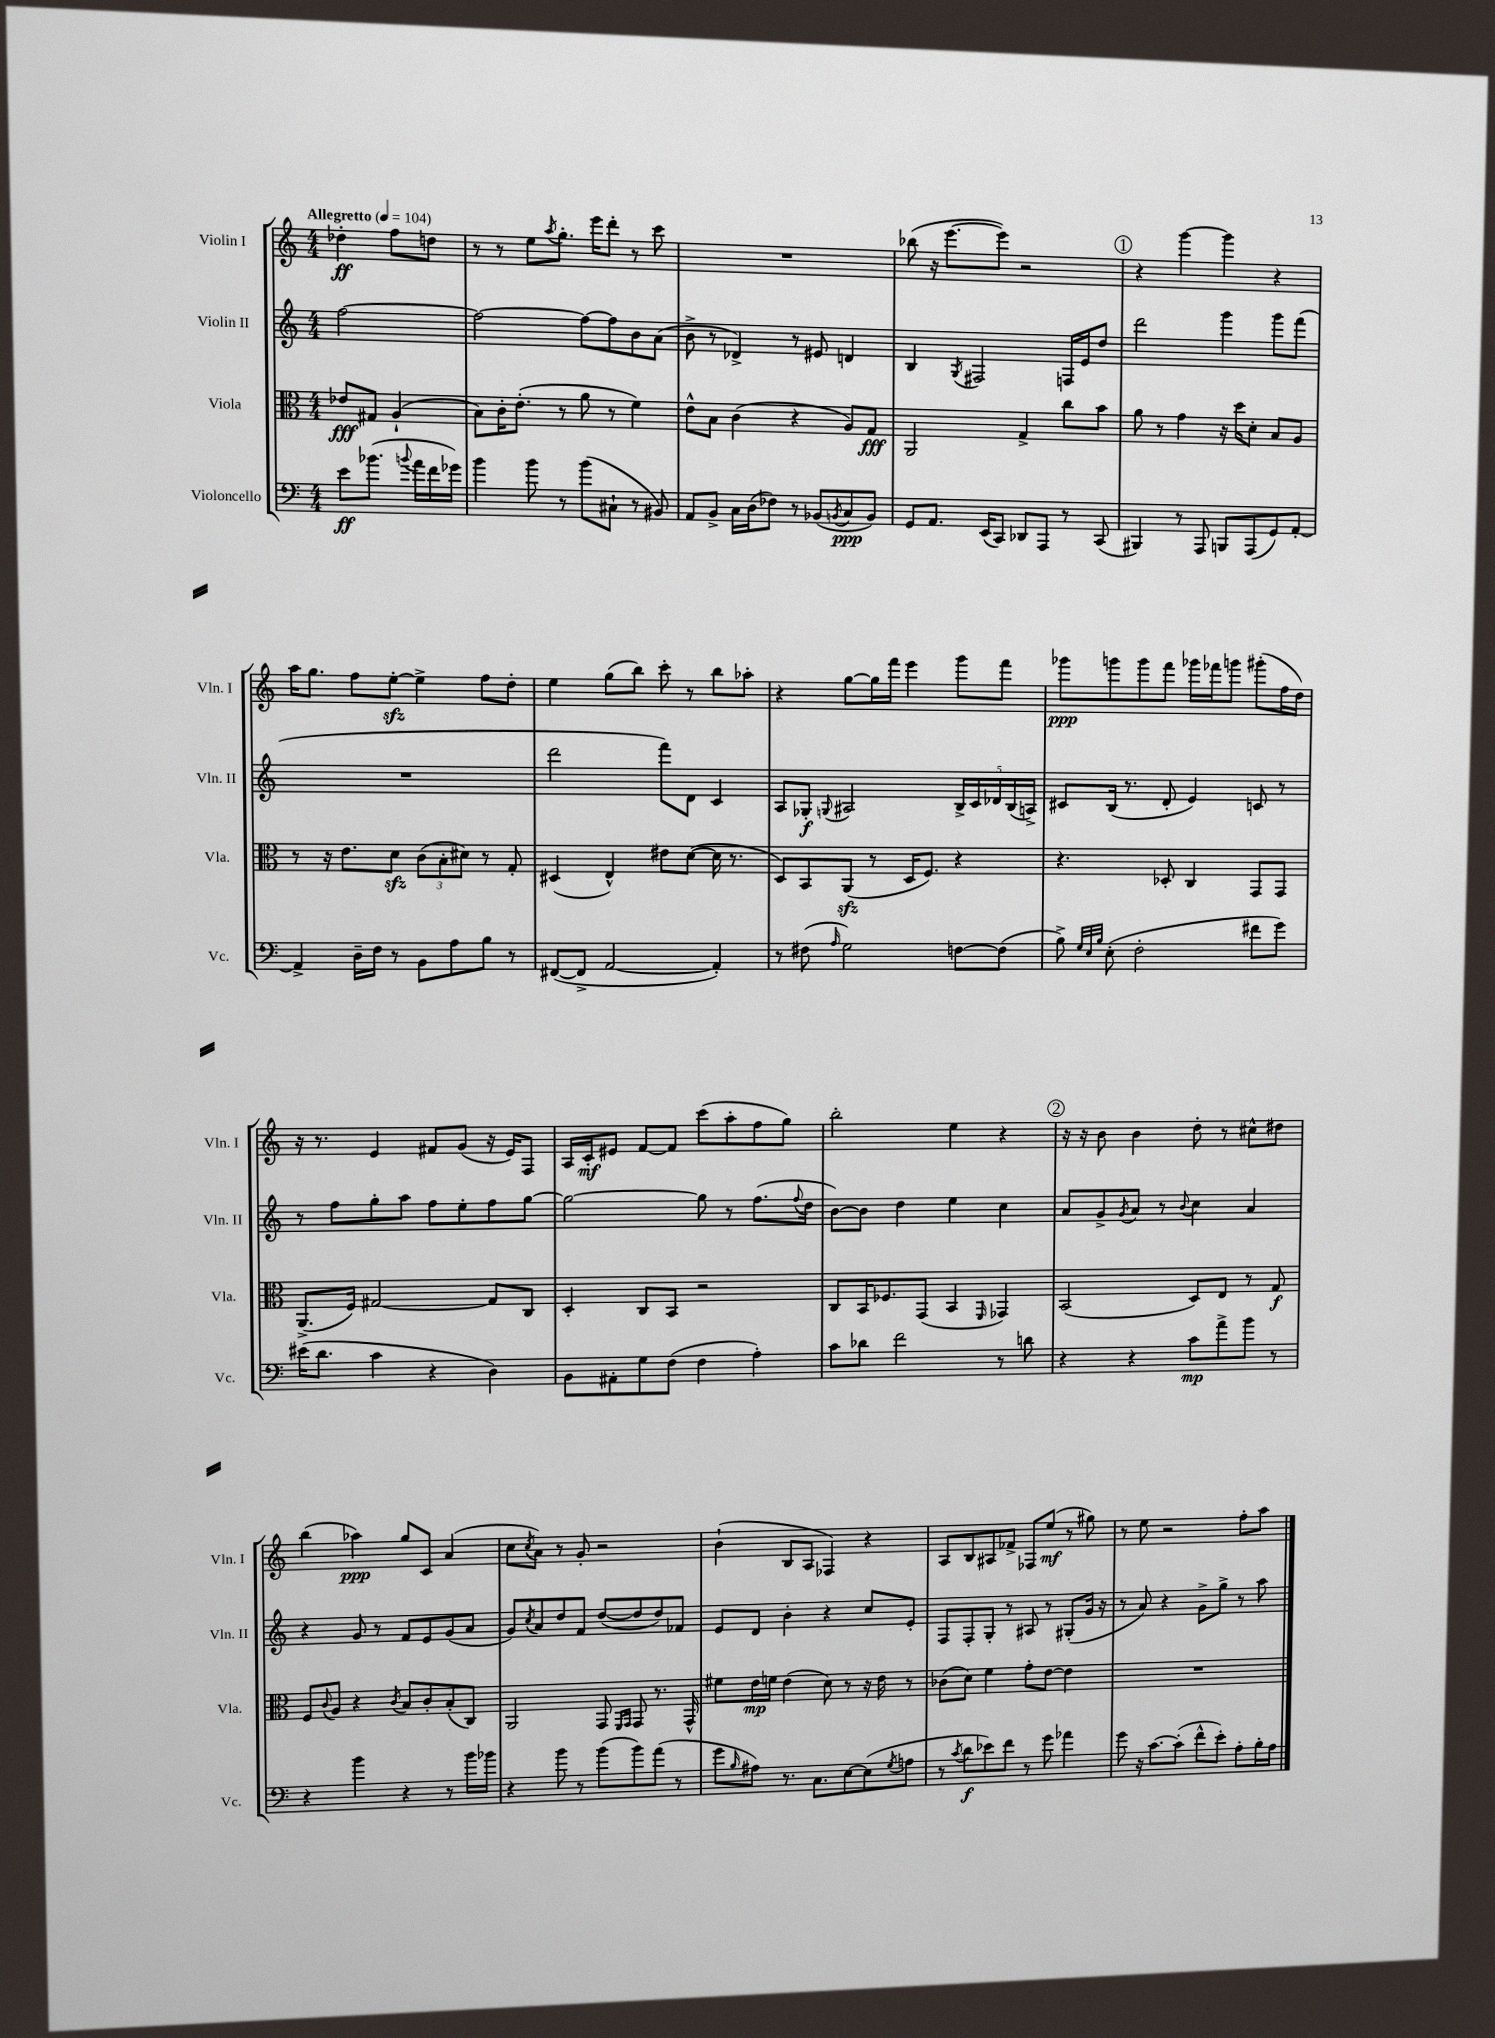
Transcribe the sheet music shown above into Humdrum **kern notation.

**kern	**kern	**kern	**kern
*staff4	*staff3	*staff2	*staff1
*clefF4	*clefC3	*clefG2	*clefG2
*k[]	*k[]	*k[]	*k[]
*M4/4	*M4/4	*M4/4	*M4/4
*MM104	*MM104	*MM104	*MM104
8e	8e-	[2ff	4dd-'
(8.b-	8G#	.	.
.	(4A`	.	8ff
8qqb	.	.	.
16a	.	.	.
16f	.	.	8dd
16g-)	.	.	.
=	=	=	=
4b	8B)	2ff_	8r
.	16c'	.	8r
.	(8.e'	.	.
8b	.	.	8ee
.	.	.	8qaa
8r	8r	.	8.gg'
(8b	8a	8ff_	.
.	.	.	16eee
8C#`	8r	8ff]	8ddd'
8r	4f)	8b	8r
8BB#)	.	(8a	8ccc
=	=	=	=
8AA	8e^^	8b^	1r
8BB^	8B	8r	.
16C	(4c	4d-^)	.
(16D	.	.	.
8F-)	.	.	.
8r	4r	8r	.
(8BB-	.	8e#	.
8qBB	.	.	.
8C	8A)	4d	.
8BB)	8G	.	.
=	=	=	=
8GG	2AA	4B	(8bb-
8.AA	.	.	16r
.	.	.	[8.eee
.	.	8qG	.
.	.	2F#	.
(16EE	.	.	.
8CC)	.	.	8eee])
8DD-	4G^	.	2r
8AAA	.	.	.
8r	8cc	16F	.
.	.	16e	.
(8CC	8b	8dd	.
=	=	=	=
4BBB#)	8a	2ddd	4r
.	8r	.	.
8r	4g	.	[4ggg
8AAA	.	.	.
8BBB	16r	4ggg	4ggg]
.	16dd	.	.
(8AAA	8d'	.	.
8GG)	8B	8ggg	4r
[8AA'	8A	(8fff	.
=	=	=	=
4AA^]	8r	1r	16aa
.	.	.	8.gg
.	16r	.	.
.	8.e	.	.
16D~	.	.	8ff
16F	.	.	.
8r	8d	.	[8ee'
8BB	(12c	.	4ee^]
.	12B'	.	.
8A	.	.	.
.	12d#)	.	.
8B	8r	.	8ff
8r	8G'	.	8dd'
=	=	=	=
([8FF#	(4D#	2ddd	4ee
8FF#^]	.	.	.
[2AA	4E^^)	.	(8gg
.	.	.	8bb)
.	8e#	8fff)	8ccc'
.	([8d	8d	8r
4AA'])	16d]	4c	8bb
.	8.r	.	.
.	.	.	8aa-'
=	=	=	=
8r	8D)	8A	4r
(8F#	8BB	8G-'	.
16qqA	.	8qqG	.
2G)	(8AA	2A#	[8gg
.	8r	.	16gg]
.	.	.	16fff
.	16D	.	4eee
.	8.F)	.	.
[8F	4r	20B^	8ggg
.	.	20c	.
.	.	20d-	.
(8F]	.	.	8fff
.	.	(20B	.
.	.	20A^)	.
=	=	=	=
8B^)	4.r	8c#	8ggg-
32qqG	.	.	.
32qqE	.	.	.
32qqB	.	.	.
(8E'	.	(16B	8ggg
.	.	8.r	.
2F'	.	.	8ggg
.	8D-'	8d'	8fff
.	4C	4e)	16ggg-
.	.	.	16fff-
.	.	.	8ggg
8f#	8GG	8c	(8ggg#'
8g)	8GG	8r	16ff
.	.	.	16dd)
=	=	=	=
(16e#	(8.AA^	8r	16r
8.d	.	.	8.r
.	.	8ff	.
.	16F)	.	.
4c	[2G#	8gg'	4e
.	.	8aa	.
4r	.	8ff	8f#
.	.	8ee'	(8g
4D)	8G#]	8ff	16r
.	.	.	16e)
.	8C	[8gg	8F
=	=	=	=
8BB	4D'	2gg_	16A
.	.	.	16c'
8AA#'	.	.	8e#
8G	8C	.	[8f
(8F	8BB	.	8f]
4F	2r	8gg]	(8ccc
.	.	8r	8aa'
4A')	.	(8.ff	8ff
.	.	.	8gg)
.	.	8qqff	.
.	.	16dd	.
=	=	=	=
8c	8C	[8b)	2bb'
8d-	16BB	8b]	.
.	8.F-	.	.
2f	.	4dd	.
.	(8GG	.	.
.	4BB	4ee	4ee
.	16qqFF	.	.
8r	4GG-)	4cc	4r
8d	.	.	.
=	=	=	=
4r	(2BB	8a	16r
.	.	.	16r
.	.	8g^	8b
.	.	8qg	.
4r	.	8a	4b
.	.	8r	.
.	.	8qqb	.
8c	8D)	4cc	8dd'
8a^	8E	.	8r
8b	8r	4a	8cc#^^
8r	8G	.	8dd#
=	=	=	=
4r	8F	4r	(4bb
.	8qqc	.	.
.	8A	.	.
4b	4r	8g	4aa-)
.	.	8r	.
.	8qc	.	.
4r	8B	8f	8gg
.	8c'	8e	8c
8r	(8B'	(8g	(4a
16b	8C)	8a	.
16b-	.	.	.
=	=	=	=
4r	2AA	8g)	8cc
.	.	8qcc	8qcc
.	.	8a	8a)
8b	.	8dd	8r
8r	.	8f	8g'
(8b	8GG	([8dd	2r
.	16qqFF	.	.
.	16qqGG	.	.
8b)	8GG	8dd]	.
(8a	8.r	8dd)	.
8r	.	8f-	.
.	16GG^^	.	.
=	=	=	=
8g	8f#	8e	(4b`
16qqB	.	.	.
8A#)	16e	8d	.
.	16f	.	.
8.r	(4e	4b'	8B
.	.	.	8A
8.C	.	.	.
.	8d)	4r	4F-)
[8E	8r	.	.
(8E]	16r	8cc	4r
.	16e	.	.
8qG	.	.	.
8A	8r	8e'	.
=	=	=	=
8r	(8c-	8F	8A
8qc	.	.	.
8d	8d)	8F'	8B
8e-)	4f	8G'	8A#
8f	.	8r	8f-^
8r	8g'	8A#	8F-
8g	[8e	8r	(8ee
4a-	4e]	(8G#'	8r
.	.	16g	8gg#)
.	.	16r	.
=	=	=	=
8g	1r	8r	8r
16r	.	8a)	8ee
[8.c	.	.	.
.	.	4r	2r
(8c']	.	.	.
8f^^	.	8g^	.
8e')	.	8gg^	.
8A'	.	8r	8ff'
16B'	.	8aa	8aa
16A	.	.	.
==	==	==	==
*-	*-	*-	*-
